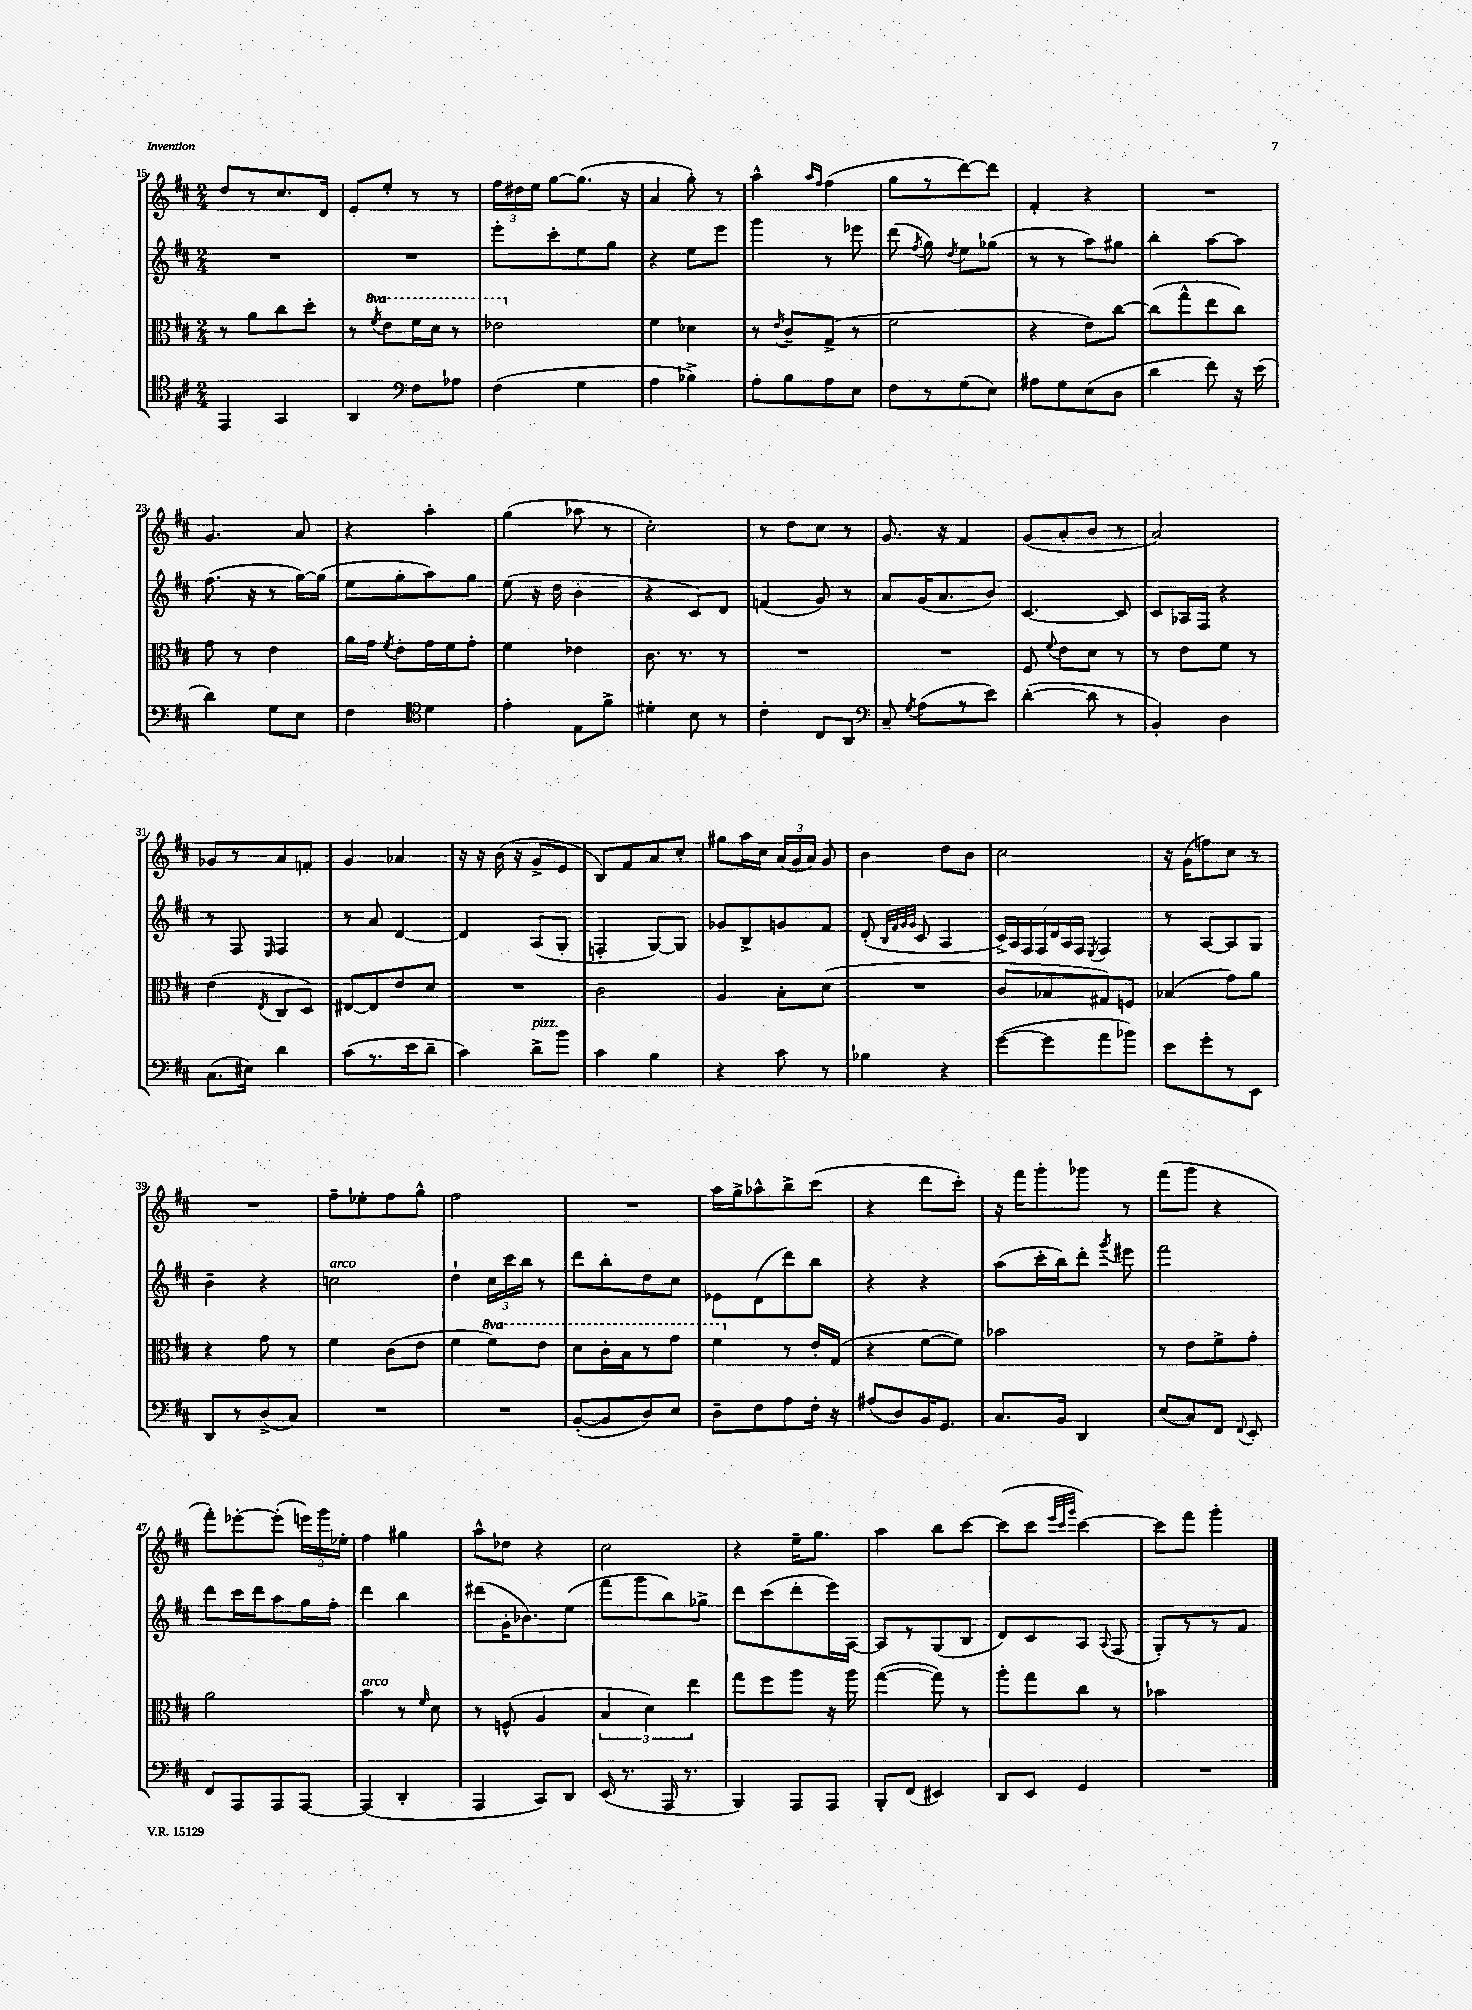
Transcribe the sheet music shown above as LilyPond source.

<<
\new StaffGroup <<
\new Staff = "s0" {
    \clef treble \key d \major \numericTimeSignature \time 2/4
    \autoBeamOff d''8[ r8 cis''8. d'16] |
    e'8[-. e''8]-. r8 r8 |
    \tuplet 3/2 { fis''16[ dis''16 e''16] } g''8[~ g''8.]( r16 |
    a'4 g''8-.) r8 |
    a''4-^ \grace { a''16[ fis''16] } fis''4( |
    g''8[ r8 d'''8~) d'''8] |
    fis'4-. r4 |
    R2 |
    g'4. a'8 |
    r4 a''4-. |
    g''4( aes''8 r8 |
    cis''2-.) |
    r8 d''8[ cis''8] r8 |
    g'8. r16 fis'4 |
    g'8[( a'8-. b'8] r8 |
    a'2) |
    ges'8[ r8 a'8 f'8]-. |
    g'4 aes'4 |
    r16 r16 b'16( r16 g'8[-> e'8] |
    b8[) fis'8 a'8 cis''8]-. |
    gis''8[ a''16 cis''16] \tuplet 3/2 { a'16[( g'16 a'16]) } g'8 |
    b'4 d''8[ b'8] |
    cis''2 |
    r16 g'16[( f''8) cis''8] r8 |
    R2 |
    fis''8[-- ees''8-. fis''8 g''8]-^ |
    fis''2 |
    R2 |
    a''16[ g''16-> aes''8-^ b''8-> cis'''8]( |
    r4 d'''8[ cis'''8]-.) |
    r16 fis'''16[ g'''8-. ges'''8] r8 |
    fis'''8[( g'''8] r4 |
    fis'''8[-.) ees'''8~-. ees'''8]-.( \tuplet 3/2 { e'''16[) g'''16 ees''16]-. } |
    fis''4 gis''4 |
    a''8[-^ des''8] r4 |
    cis''2 |
    r4 e''16[-- g''8.] |
    a''4 b''8[ cis'''8]~ |
    cis'''8[( cis'''8] \grace { e'''32[ cis'''32 g'''32] } cis'''4~) |
    cis'''8[ fis'''8] g'''4-. \bar "|." |
}
\new Staff = "s1" {
    \clef treble \key d \major \numericTimeSignature \time 2/4
    \autoBeamOff R2 |
    R2 |
    e'''8[-. cis'''8-. e''8 g''8] |
    r4 e''8[ e'''8] |
    g'''4 r8 ees'''8 |
    d'''8( \acciaccatura { fis''8 } g''8) \acciaccatura { d''8 } e''8[ ges''8]( |
    r8 r8 a''8[) gis''8] |
    b''4-. a''8[~ a''8] |
    fis''8.( r16 r8 g''16[~) g''16]( |
    e''8[ g''8-. a''8) g''8] |
    e''8( r16 d''16 b'4-. |
    r4 cis'8[) d'8] |
    f'4( g'8) r8 |
    a'8[ g'16( a'8. b'8]) |
    cis'4.~ cis'8 |
    cis'8[ aes16 fis16] r4 |
    r8 fis8 \grace { e16 } fis4 |
    r8 a'8 d'4~ |
    d'4 a8[( g8]-. |
    f4-. g8[~) g8] |
    ges'8[ b8-> g'8 fis'8] |
    d'8-.( \grace { b32[ fis'32 g'32 g'32] } cis'8 a4 |
    \tuplet 7/4 { cis'16[->) a16 fis16 fis16 d'16 a16 fis16] } \acciaccatura { e8 } fis4 |
    r8 a8[~ a8 g8] |
    b'4-- r4 |
    c''2^\markup { \italic "arco" } |
    d''4-! \tuplet 3/2 { cis''16[ cis'''16 b''16] } r8 |
    d'''8[ b''8-. d''8 cis''8] |
    ees'8[ d'8( d'''8) b''8] |
    r4 r4 |
    a''8[( cis'''16-. b''16) d'''8]-. \acciaccatura { g'''8 } eis'''8 |
    fis'''2 |
    d'''8[ cis'''16 d'''16 a''8 g''16 fis''16]-. |
    d'''4 b''4 |
    dis'''8[( g'16-. bes'8.) e''8]( |
    fis'''8[ g'''8 b''8) ges''8]-> |
    d'''8[ cis'''8( d'''8-. e'''16) a16]~ |
    a8[ r8 g8( b8] |
    d'8[) cis'8 a8] \appoggiatura { a8 } fis8( |
    g8[-.) r8 r8 fis'8] \bar "|." |
}
\new Staff = "s2" {
    \clef alto \key d \major \numericTimeSignature \time 2/4 \set Staff.ottavationMarkups = #ottavation-simple-ordinals
    \autoBeamOff r8 a'8[ cis''8 d''8]-. |
    r8 \ottava #1 \acciaccatura { fis''8 } e''8[ fis''16 d''16] r8 |
    ees''2 \ottava #0 |
    fis'4 des'4 |
    r8 \acciaccatura { e'8 } cis'8[-- g8]->( r8 |
    fis'2 |
    r4 e'8[) cis''8]~ |
    cis''8[( g''8-^ e''8 cis''8]) |
    g'8 r8 e'4 |
    a'16[ g'16] \acciaccatura { fis'8 } e'8[-. g'16 fis'16 g'8]-. |
    fis'4 ees'4 |
    cis'8. r8. r8 |
    R2 |
    R2 |
    fis8 \appoggiatura { fis'8 } e'8[ d'8] r8 |
    r8 e'8[ fis'8] r8 |
    e'4( \acciaccatura { e8 } cis8[ d8]) |
    eis8[~ eis8 e'8 d'8] |
    R2 |
    cis'2 |
    a4 b8[-. d'8]( |
    R2 |
    cis'8[ bes8 gis8) f8] |
    bes4( g'8[) a'8] |
    r4 g'8 r8 |
    fis'4 cis'8[( e'8] |
    fis'4 \ottava #1 fis''8[) e''8] |
    d''8[ cis''16-. b'16 r8 g''8] |
    fis''4 \ottava #0 r8 e'16[-. g16]( |
    r4 fis'8[~ fis'8]) |
    bes'2 |
    r8 e'8[ fis'8-> g'8]-. |
    a'2 |
    b'4^\markup { \italic "arco" } r8 \grace { fis'16 } d'8 |
    r8 f8-^( a4 |
    \tuplet 3/2 { b4 d'4) e''4 } |
    g''8[ fis''8 a''8] r16 a''16 |
    g''4~( g''8) r8 |
    a''8[-. g''8 cis''8] r8 |
    bes'2 \bar "|." |
}
\new Staff = "s3" {
    \clef tenor \key d \major \numericTimeSignature \time 2/4
    \autoBeamOff e,4 g,4 |
    a,4 \clef bass fis8[ aes8] |
    fis4( g4 |
    a4 bes4->) |
    a8[-. b8 a8 e8] |
    fis8[ r8 g8( e8]) |
    ais8[ g8 e8( d8] |
    d'4 fis'8) r16 e'16( |
    d'4) g8[ e8] |
    fis4 \clef tenor d'4 |
    e'4-. e8[ fis'8]-> |
    dis'4-. b8 r8 |
    cis'4-. cis8[ a,8] |
    \clef bass cis8-- \acciaccatura { g8 } a8[( r8 e'8]) |
    d'4~-.( d'8 r8 |
    b,4-.) d4 |
    cis8.[( eis16]) d'4 |
    cis'8[( r8. e'16 d'8]-- |
    cis'4) d'8[->^\markup { \italic "pizz." } b'8] |
    cis'4 b4 |
    r4 cis'8 r8 |
    bes4 r4 |
    g'8[~( g'8 a'8 bes'8]) |
    e'8[ g'8-. r8 e,8] |
    d,8[ r8 d8->( cis8]) |
    R2 |
    R2 |
    b,8[~-.( b,8 d8) e8] |
    d8[-- fis8 a8 fis16]-. r16 |
    ais8[( d8) b,16 g,8.] |
    cis8.[ b,16] d,4 |
    e8[( cis8) fis,8] \appoggiatura { fis,8 } e,8-. |
    fis,8[ a,,8 a,,8 a,,8]~ |
    a,,4( d,4-. |
    a,,4 cis,8[) d,8] |
    e,16( r8. a,,16 r8. |
    b,,4) a,,8[ a,,8] |
    b,,8[-. fis,8]( eis,4) |
    d,8[ e,8] g,4 |
    R2 \bar "|." |
}
>>
>>
\layout { \context { \Score currentBarNumber = #15 } }
